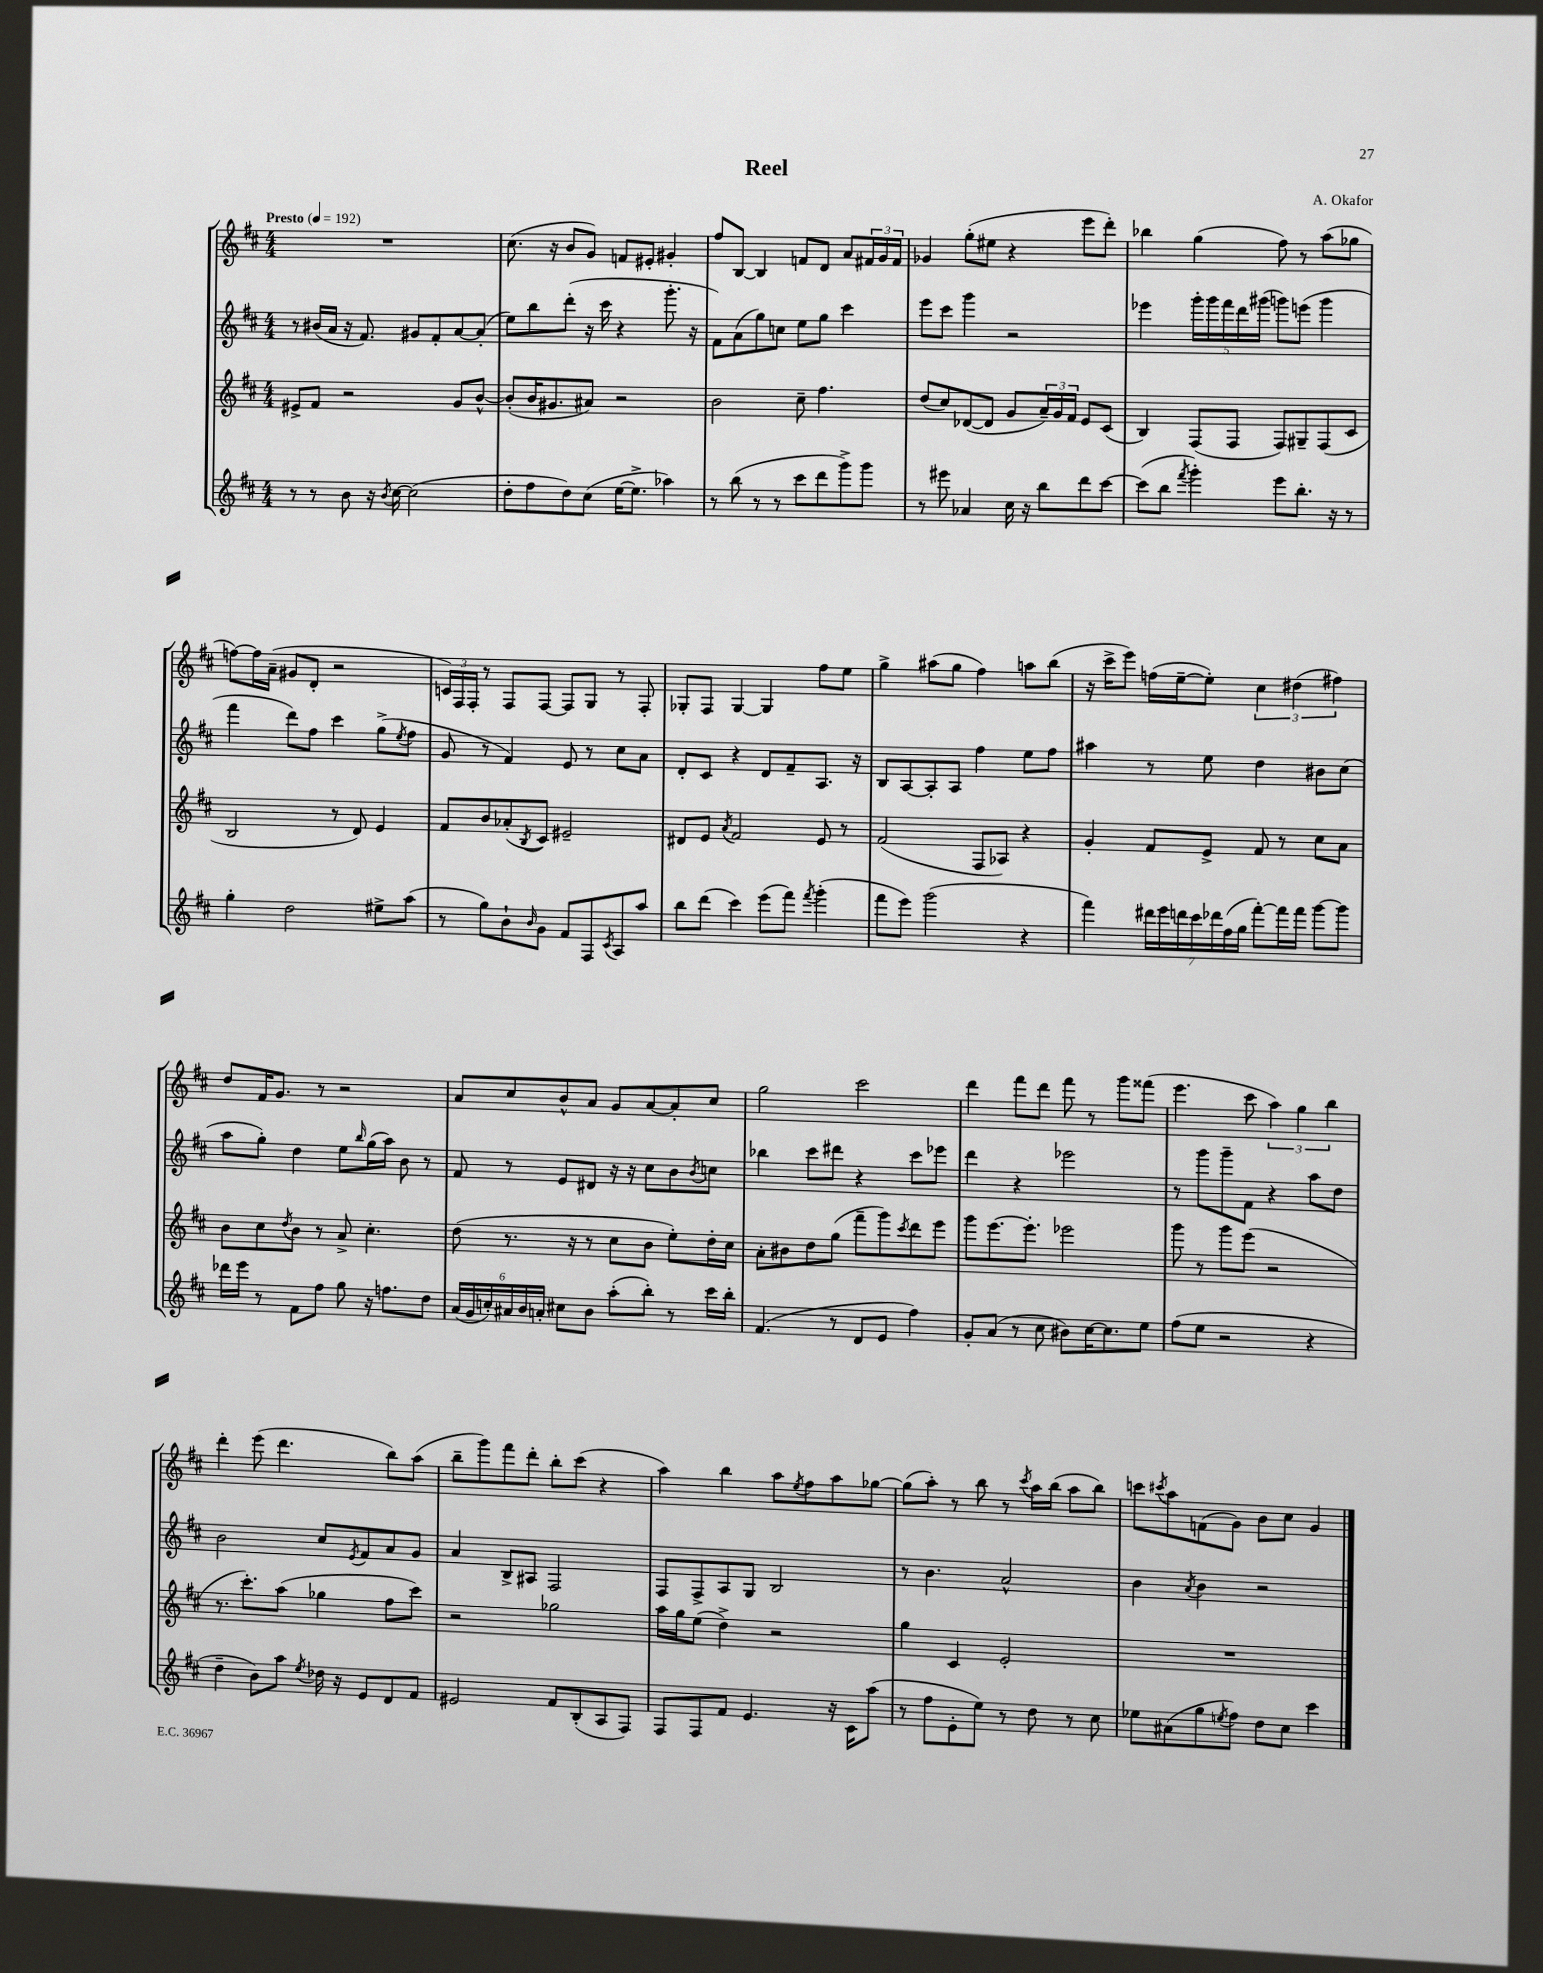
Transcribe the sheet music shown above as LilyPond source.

\header { title = "Reel" composer = "A. Okafor" }
<<
\new StaffGroup <<
\new Staff = "s0" {
    \clef treble \key d \major \numericTimeSignature \time 4/4 \tempo "Presto" 4 = 192
    R1 |
    cis''8.( r16 b'8 g'8) f'8 eis'8-. gis'4-. |
    fis''8 b8~ b4 f'8 d'8 a'8 \tuplet 3/2 { fis'16 g'16 fis'16 } |
    ges'4 g''8-.( eis''8 r4 e'''8 d'''8-.) |
    bes''4 g''4( fis''8) r8 a''8( ges''8 |
    f''8~) f''16 a'16--( gis'8 d'8-. r2 |
    \tuplet 3/2 { c'16) fis16 fis16-. } r8 fis8 fis8~ fis8 g8 r8 fis8-. |
    ges8-. fis8 ges4~ ges4 fis''8 e''8 |
    g''4-> ais''8( g''8 fis''4) a''8 b''8( |
    r16 cis'''16-> e'''8) f''16( e''16~-- e''8-.) \tuplet 3/2 { cis''4 dis''4( fis''4) } |
    d''8 fis'16 g'8. r8 r2 |
    a'8 cis''8 b'8-^ a'8 g'8 a'8~ a'8-. cis''8 |
    g''2 cis'''2 |
    d'''4 fis'''8 d'''8 fis'''8 r8 g'''8 fisis'''8( |
    e'''4. cis'''8 \tuplet 3/2 { a''4) g''4 b''4 } |
    d'''4-. e'''8( d'''4. b''8) a''8( |
    b''8-- g'''8) fis'''8 d'''8-. b''8-. cis'''8( r4 |
    a''4) b''4 a''8 \acciaccatura { e''8 } fis''8 a''8 ges''8~ |
    ges''8( a''8-.) r8 b''8 r8 \acciaccatura { cis'''8 } a''16 b''16( a''8 b''8) |
    c'''8 \acciaccatura { cis'''8 } a''8 f'8( g'8) b'8 cis''8 g'4 \bar "|." |
}
\new Staff = "s1" {
    \clef treble \key d \major \numericTimeSignature \time 4/4
    r8 bis'16( a'16 r16 fis'8.) gis'8 fis'8-. a'8~ a'8-.( |
    e''8) b''8 d'''8-.( r16 cis'''16 r4 g'''8.-. r16 |
    fis'8) a'8( g''8) c''8 e''8 g''8 cis'''4 |
    e'''8 cis'''8 g'''4 r2 |
    ees'''4 \tuplet 5/4 { g'''16-. g'''16 fis'''16 d'''16 gis'''16( } g'''8) e'''8( g'''4 |
    fis'''4 d'''8) fis''8 cis'''4 g''8->( \acciaccatura { e''8 } fis''8 |
    g'8 r8 fis'4) e'8 r8 cis''8 a'8 |
    d'8-. cis'8 r4 d'8 fis'8-- a8. r16 |
    b8 a8~ a8-. a8 fis''4 e''8 fis''8 |
    ais''4 r8 e''8 d''4 bis'8 cis''8( |
    a''8 g''8-.) d''4 e''8 \grace { b''16 } g''16( a''16) b'8 r8 |
    fis'8 r8 e'8 dis'8 r16 r16 cis''8 b'8 \acciaccatura { b'8 } c''8 |
    bes''4 cis'''8 dis'''8 r4 cis'''8 ees'''8 |
    d'''4 r4 ees'''2 |
    r8 g'''8 g'''8-- fis'8 r4 a''8 d''8 |
    b'2 cis''8 \acciaccatura { e'8 } fis'8 a'8 g'8 |
    a'4 b8-> ais8 fis2 |
    fis8 fis8-> a8 g8 b2 |
    r8 b'4. a'2-^ |
    b'4 \acciaccatura { a'8 } b'4 r2 \bar "|." |
}
\new Staff = "s2" {
    \clef treble \key d \major \numericTimeSignature \time 4/4
    eis'8-> fis'8 r2 g'8 b'8~-^ |
    b'8-.( b'16 gis'8. ais'8) r2 |
    b'2 cis''8-- fis''4. |
    d''8( cis''8) des'8~( des'8 g'8 \tuplet 3/2 { a'16--) g'16 fis'16 } e'8 cis'8( |
    b4) fis8( fis8 fis8) gis8-- fis8( cis'8 |
    b2 r8 d'8) e'4 |
    fis'8 b'8 aes'8-.( \acciaccatura { b8 } cis'8) eis'2-- |
    dis'8 e'8 \acciaccatura { a'8 } fis'2 e'8 r8 |
    fis'2( fis8 aes8) r4 |
    g'4-. fis'8 e'8-> fis'8 r8 cis''8 a'8 |
    b'8 cis''8 \acciaccatura { d''8 } b'8 r8 a'8-> cis''4.-. |
    d''8( r8. r16 r8 cis''8 b'8 e''8-.) d''16-. cis''16 |
    a'8-. bis'8 d''8 g''8( fis'''8-- g'''8) \acciaccatura { cis'''8 } d'''8 e'''8 |
    g'''8 e'''8.~ e'''8.-. ees'''2 |
    g'''8 r8 g'''8 e'''8( r2 |
    r8. cis'''8.-.) a''8( ges''4 fis''8 cis'''8) |
    r2 ges''2 |
    a''16 g''16 e''8( d''4->) r2 |
    g''4 cis'4 e'2-. |
    R1 \bar "|." |
}
\new Staff = "s3" {
    \clef treble \key d \major \numericTimeSignature \time 4/4
    r8 r8 b'8 r16 \acciaccatura { b'8 } cis''16~ cis''2( |
    d''8-. fis''8 d''8) cis''8( e''16~ e''8.-> aes''4) |
    r8 b''8( r8 r8 cis'''8 d'''8 g'''8->) g'''8 |
    r8 eis'''8 aes'4 cis''16 r16 b''8 d'''8 cis'''8~ |
    cis'''8( b''8 \acciaccatura { fis'''8 } g'''4-.) e'''8 b''8.-. r16 r8 |
    g''4-. d''2 eis''8-> a''8( |
    r8 g''8) b'8-! \grace { b'16 } g'8 fis'8 fis8 \acciaccatura { cis'8 } a8 a''8 |
    b''8 d'''8( cis'''4) e'''8( fis'''8) \acciaccatura { fis'''8 } g'''4-.( |
    fis'''8 e'''8) g'''2( r4 |
    fis'''4) \tuplet 7/4 { dis'''16 e'''16 d'''16 cis'''16 des'''16 fis''16( g''16 } fis'''8~-.) fis'''16 fis'''16 g'''8~ g'''8 |
    des'''16 e'''16 r8 fis'8 fis''8 g''8 r16 f''8. d''8 |
    \tuplet 6/4 { a'16( g'16 c''16-.) ais'16 b'16 a'16-. } cis''8 b'8 a''8-.( b''8-.) r8 cis'''16 b''16-. |
    fis'4.( r8 d'8 e'8 fis''4) |
    g'8-. a'8( r8 cis''8 bis'8) cis''16~ cis''8. e''8 |
    fis''8( e''8 r2 r4 |
    d''4-- b'8) a''8 \acciaccatura { e''8 } des''16 r16 e'8 d'8 fis'8 |
    eis'2 fis'8 b8-.( a8 fis8) |
    fis8 fis8 fis'8 e'4. r16 cis'16 a''8( |
    r8 fis''8 e'8-. e''8) r8 d''8 r8 cis''8 |
    ees''8 ais'8( g''8 \acciaccatura { e''8 } fis''8) d''8 cis''8 cis'''4 \bar "|." |
}
>>
>>
\layout { \context { \Score \remove "Bar_number_engraver" } }
